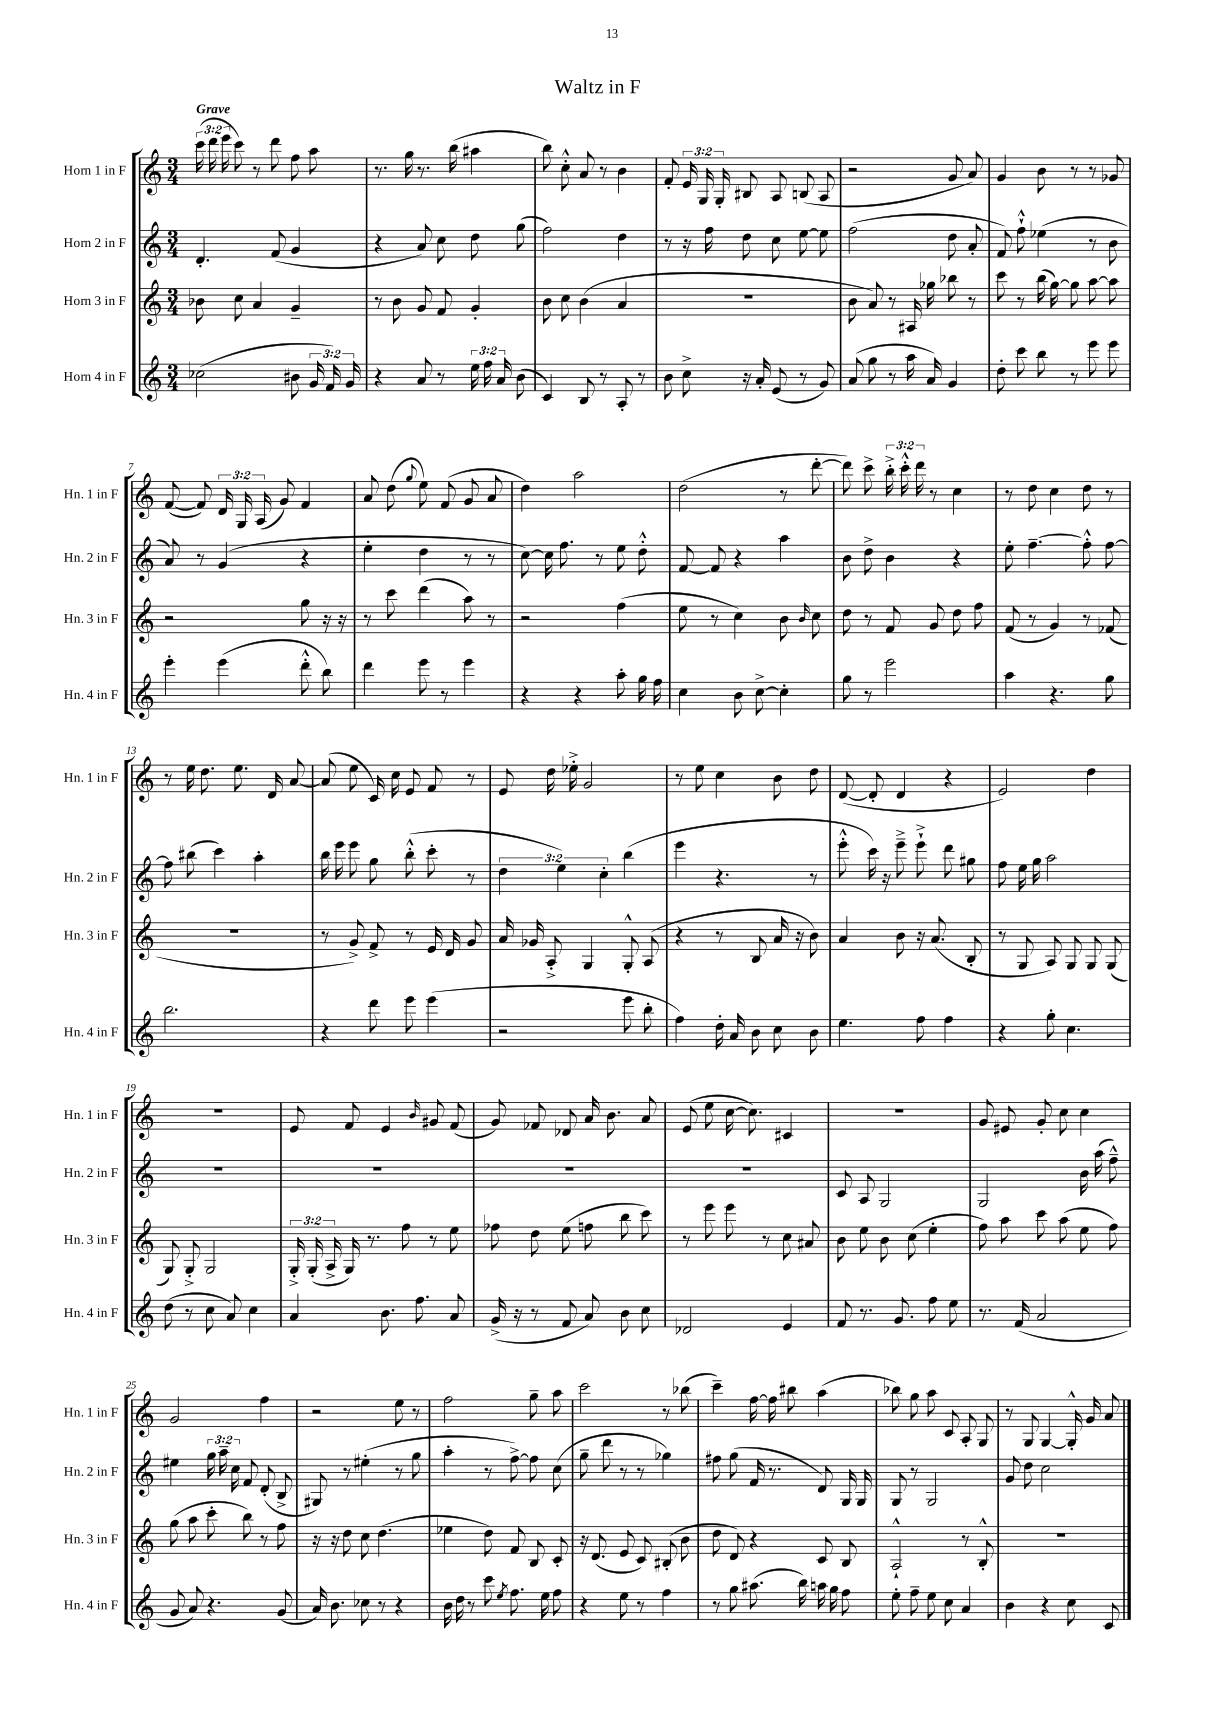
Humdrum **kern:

**kern	**kern	**kern	**kern
*part4	*part3	*part2	*part1
*staff4	*staff3	*staff2	*staff1
*I"Horn 4 in F	*I"Horn 3 in F	*I"Horn 2 in F	*I"Horn 1 in F
*I'Hn. 4 in F	*I'Hn. 3 in F	*I'Hn. 2 in F	*I'Hn. 1 in F
*clefG2	*clefG2	*clefG2	*clefG2
*k[]	*k[]	*k[]	*k[]
*M3/4	*M3/4	*M3/4	*M3/4
=1	=1	=1	=1
!	!	!	!LO:TX:a:B:t=Grave
(2cc-X\	8b-X\	4.d'/	(24ccc\
.	.	.	24ddd\
.	.	.	24eee\
.	8cc\	.	8ccc\)
.	4a/	.	8r
.	.	(8f/	8ddd\
8b#X\	4g~/	4g/	8ff\
24g/	.	.	8aa\
24f/)	.	.	.
24g/	.	.	.
=2	=2	=2	=2
4r	8r	4r	8.r
.	8b\	.	.
.	.	.	16gg\
8a/	8g/	8a/)	8.r
8r	8f/	8cc\	.
.	.	.	(16bb\
24ee\	4g'/	8dd\	4aa#X\
24ff\	.	.	.
24a/	.	.	.
(8b\	.	(8gg\	.
=3	=3	=3	=3
4c/)	8b\	2ff\)	8bb\)
.	8cc\	.	8cc'^^\
8B/	(4b\	.	8a/
8r	.	.	8r
8A'/	4a/	4dd\	4b\
8r	.	.	.
=4	=4	=4	=4
8b\	2.r	8r	8f'/
8cc^\	.	16r	24e/
.	.	.	24G/
.	.	16ff\	.
.	.	.	24G'/
16r	.	8dd\	8B#X/
16a'/	.	.	.
(8e/	.	8cc\	8A/
8r	.	[8ee\	(8Bn/
8g/)	.	8ee\]	8A/
=5	=5	=5	=5
(8a/	8b\	(2ff\	2r
8gg\	8a/)	.	.
8r	8r	.	.
16aa\	16A#X/	.	.
16a/)	16gg-X\	.	.
4g/	8bb-X\	8dd\	8g/
.	8r	8a'/	8a/)
=6	=6	=6	=6
8dd'\	8ccc\	8f/)	4g/
8ccc\	8r	8ff`^^\	.
8bb\	(16bb\	(4ee-X\	8b\
.	[16gg\)	.	.
8r	8gg\]	.	8r
8eee\	[8aa\	8r	8r
8eee\	8aa\]	8b\	8g-X/
!!LO:LB:g=z
=7	=7	=7	=7
4eee'\	2r	8a/)	([8f/
.	.	8r	8f/])
(4eee\	.	(4g/	24d/
.	.	.	24G/
.	.	.	(24A/
.	.	.	8g/)
8ddd'^^\	8gg\	4r	4f/
8bb\)	16r	.	.
.	16r	.	.
=8	=8	=8	=8
4ddd\	8r	4ee'\	8a/
.	8ccc\	.	(8dd\
.	.	.	8qqgg/
8eee\	(4ddd\	4dd\	8ee\)
8r	.	.	(8f/
4eee\	8aa\)	8r	8g/
.	8r	8r	8a/
=9	=9	=9	=9
4r	2r	[8cc\)	4dd\)
.	.	16cc\]	.
.	.	8.ff\	.
4r	.	.	2aa\
.	.	8r	.
8aa'\	(4ff\	8ee\	.
16gg\	.	8dd'^^\	.
16ff\	.	.	.
=10	=10	=10	=10
4cc\	8ee\	[8f/	(2dd\
.	8r	8f/]	.
8b\	4cc\)	4r	.
[8cc^\	.	.	.
4cc'\]	8b\	4aa\	8r
.	16qqb/	.	.
.	8cc\	.	[8ddd'\
=11	=11	=11	=11
8gg\	8dd\	8b\	8ddd\])
8r	8r	8dd^\	8ccc^\
2eee\	8f/	4b\	24bb'^\
.	.	.	24ccc'^^\
.	.	.	24ddd\
.	8g/	.	8r
.	8dd\	4r	4cc\
.	8ff\	.	.
=12	=12	=12	=12
4aa\	(8f/	8ee'\	8r
.	8r	[4.ff~\	8dd\
4.r	4g/)	.	4cc\
.	8r	8ff'^^\]	8dd\
8gg\	(8f-X/	[8ff\	8r
!!LO:LB:g=z
=13	=13	=13	=13
2.bb\	2.r	8ff\]	8r
.	.	(8bb#X\	16ee\
.	.	.	8.dd\
.	.	4ccc\)	.
.	.	.	8.ee\
.	.	4aa'\	.
.	.	.	16d/
.	.	.	[8a/
=14	=14	=14	=14
4r	8r	16bb\	(8a/]
.	.	16eee\	.
.	8g^/)	8eee\	8ee\
8ddd\	8f^/	8gg\	16c/)
.	.	.	16cc\
8eee\	8r	(8bb'^^\	8e/
(4eee\	16e/	8ccc'\	8f/
.	16d/	.	.
.	8g/	8r	8r
=15	=15	=15	=15
2r	16a/	6dd\	8e/
.	16g-X/	.	.
.	8A'^/	.	16dd\
.	.	6ee\)	.
.	.	.	16ee-X'^\
.	4G/	.	2g/
.	.	6cc'\	.
8eee\	8G'^^/	(4bb\	.
8bb'\	(8A/	.	.
=16	=16	=16	=16
4ff\)	4r	4eee\	8r
.	.	.	8ee\
16dd'\	8r	4.r	4cc\
16a/	.	.	.
8b\	8B/	.	.
8cc\	16a/	.	8b\
.	16r	.	.
8b\	8b\)	8r	8dd\
=17	=17	=17	=17
4.ee\	4a/	8eee'^^\	([8d/
.	.	16ccc\)	8d'/]
.	.	16r	.
.	8b\	8eee~^\	4d/
8ff\	16r	8eee`^\	.
.	(8.a/	.	.
4ff\	.	8ddd\	4r
.	8B'/	8gg#X\	.
=18	=18	=18	=18
4r	8r	8ff\	2e/)
.	8G/	16ee\	.
.	.	16gg\	.
8gg'\	8A/)	2aa\	.
4.cc\	8G/	.	.
.	8G/	.	4dd\
.	(8G/	.	.
!!LO:LB:g=z
=19	=19	=19	=19
(8dd\	8G/)	2.r	2.r
8r	8G'^/	.	.
8cc\	2G/	.	.
8a/)	.	.	.
4cc\	.	.	.
=20	=20	=20	=20
4a/	24G'^/	2.r	8e/
.	(24G'/	.	.
.	24A^/	.	.
.	16G/)	.	8f/
.	8.r	.	.
8.b\	.	.	4e/
.	8ff\	.	.
8.ff\	.	.	.
.	.	.	16qqb/
.	8r	.	8g#X/
8a/	8ee\	.	(8f/
=21	=21	=21	=21
(16g^/	8ff-X\	2.r	8g/)
16r	.	.	.
8r	8dd\	.	8f-X/
8f/	(8ee\	.	8d-X/
8a/)	8ffn\	.	16a/
.	.	.	8.b\
8b\	8bb\	.	.
8cc\	8ccc\)	.	8a/
=22	=22	=22	=22
2d-X/	8r	2.r	(8e/
.	8eee\	.	8ee\
.	8eee\	.	[16cc\
.	.	.	8.cc\])
.	8r	.	.
4e/	8cc\	.	4c#X/
.	8a#X/	.	.
=23	=23	=23	=23
8f/	8b\	8c/	2.r
8.r	8ee\	8A/	.
.	8b\	2G/	.
8.g/	.	.	.
.	(8cc\	.	.
8ff\	4ee'\	.	.
8ee\	.	.	.
=24	=24	=24	=24
8.r	8ff\)	2G/	8g/
.	8aa\	.	8e#X/
(16f/	.	.	.
2a/	8ccc\	.	8g'/
.	(8aa\	.	8cc\
.	8ee\	16b\	4cc\
.	.	(16aa\	.
.	8ff\)	8ff~^^\)	.
!!LO:LB:g=z
=25	=25	=25	=25
8g/	(8gg\	4ee#X\	2g/
8a/)	8aa\	.	.
4.r	8ccc'\	24gg\	.
.	.	24aa~\	.
.	.	24cc\	.
.	8bb\)	8f/	.
.	8r	(8d'/	4ff\
(8g/	8ff\	8B^/	.
=26	=26	=26	=26
16a/)	16r	8G#X/)	2r
8.b\	16r	.	.
.	8dd\	8r	.
8cc-X\	8cc\	(4ee#X'\	.
8r	(4.dd\	.	.
4r	.	8r	8ee\
.	.	8gg\	8r
=27	=27	=27	=27
16b\	4ee-X\	4aa'\	2ff\
16dd\	.	.	.
8r	.	.	.
8ccc\	8dd\)	8r	.
8qee/	.	.	.
8.ff\	8f/	[8ff^\)	.
.	8B/	8ff\]	8gg~\
16ee\	.	.	.
8ff\	8c'/	(8cc\	8aa\
=28	=28	=28	=28
4r	16r	8gg~\	2ccc\
.	(8.d/	.	.
.	.	8ddd\	.
8ee\	8e/	8r	.
8r	8c/)	8r	.
4ff\	(8B#X'/	4gg-X\)	8r
.	8b\	.	(8bb-X\
=29	=29	=29	=29
8r	8dd\	8ff#X\	4ccc~\)
8gg\	8d/)	(8gg\	.
(8.aa#X\	4r	16f/	[16ff\
.	.	8.r	16ff\]
.	.	.	8bb#X\
16bb\)	.	.	.
16aan\	8c/	8d/)	(4aa\
16gg\	.	.	.
8ff\	8B/	16G/	.
.	.	16G/	.
=30	=30	=30	=30
8ee'\	2A`^^/	8G/	8bb-X\)
8ff~\	.	8r	8gg\
8ee\	.	2G/	8aa\
8cc\	.	.	8c/
4a/	8r	.	8A'/
.	8B'^^/	.	8G/
=31	=31	=31	=31
4b\	2.r	8g/	8r
.	.	8dd\	8G/
4r	.	2cc\	[4G/
8cc\	.	.	16G'^^/]
.	.	.	16g/
8c/	.	.	8a/
==	==	==	==
*-	*-	*-	*-
